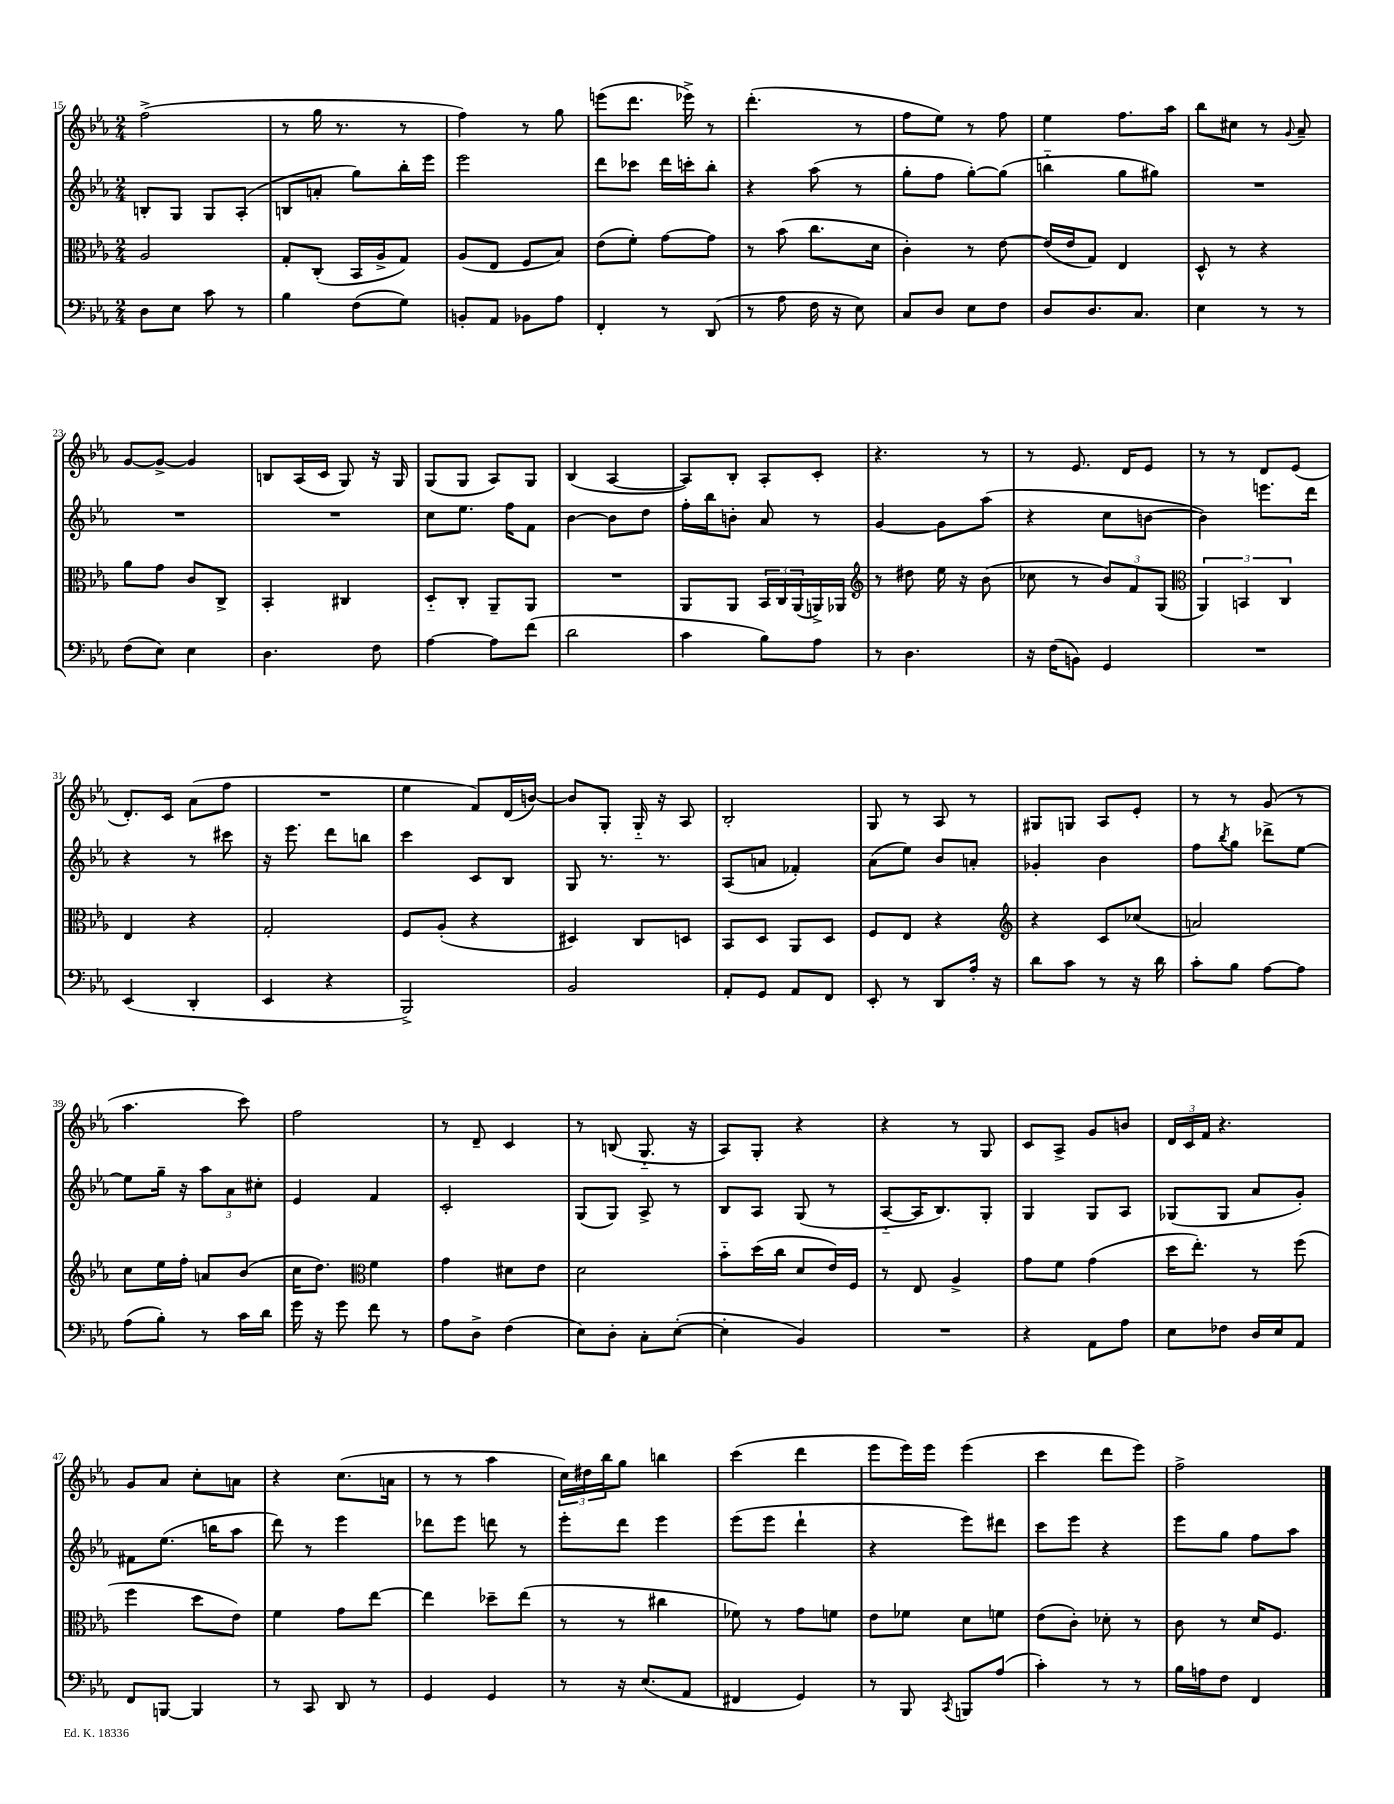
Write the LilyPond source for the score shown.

<<
\new StaffGroup <<
\new Staff = "s0" {
    \clef treble \key ees \major \numericTimeSignature \time 2/4
    f''2->( |
    r8 g''16 r8. r8 |
    f''4) r8 g''8 |
    e'''8( d'''8. ees'''16->) r8 |
    d'''4.-.( r8 |
    f''8 ees''8) r8 f''8 |
    ees''4 f''8. aes''16 |
    bes''8 cis''8 r8 \appoggiatura { g'8 } aes'8-- |
    g'8~ g'8~-> g'4 |
    b8 aes16( c'16 g8) r16 g16 |
    g8( g8 aes8) g8 |
    bes4( aes4~ |
    aes8) bes8-. aes8-. c'8-. |
    r4. r8 |
    r8 ees'8. d'16 ees'8 |
    r8 r8 d'8 ees'8( |
    d'8.-.) c'16 aes'8( f''8 |
    R2 |
    ees''4 f'8) d'16( b'16~) |
    b'8 g8-. g16-_ r16 aes8 |
    bes2-. |
    g8 r8 aes8 r8 |
    gis8 g8 aes8 ees'8-. |
    r8 r8 g'8( r8 |
    aes''4. c'''8) |
    f''2 |
    r8 d'8-- c'4 |
    r8 b8( g8.-_ r16 |
    aes8) g8-. r4 |
    r4 r8 g8 |
    c'8 aes8-> g'8 b'8 |
    \tuplet 3/2 { d'16 c'16 f'16 } r4. |
    g'8 aes'8 c''8-. a'8 |
    r4 c''8.( a'16 |
    r8 r8 aes''4 |
    \tuplet 3/2 { c''16) dis''16 bes''16 } g''8 b''4 |
    c'''4( d'''4 |
    ees'''8 ees'''16) ees'''16 ees'''4( |
    c'''4 d'''8 ees'''8) |
    f''2-> \bar "|." |
}
\new Staff = "s1" {
    \clef treble \key ees \major \numericTimeSignature \time 2/4
    b8-. g8 g8 aes8-.( |
    b8 a'8-. g''8) bes''16-. ees'''16 |
    ees'''2 |
    d'''8 ces'''8 d'''16 c'''16-. bes''8-. |
    r4 aes''8( r8 |
    g''8-. f''8 g''8~-.) g''8( |
    b''4-_ g''8 gis''8) |
    R2 |
    R2 |
    R2 |
    c''8 ees''8. f''16 f'8 |
    bes'4~ bes'8 d''8 |
    f''16-. bes''16 b'8-. aes'8 r8 |
    g'4~ g'8 aes''8( |
    r4 c''8 b'8~ |
    b'4) e'''8. d'''16 |
    r4 r8 cis'''8 |
    r16 ees'''8. d'''8 b''8 |
    c'''4 c'8 bes8 |
    g8 r8. r8. |
    aes8( a'8 fes'4-.) |
    aes'8( ees''8) bes'8 a'8-. |
    ges'4-. bes'4 |
    f''8 \acciaccatura { bes''8 } g''8 des'''8-> ees''8~ |
    ees''8 g''16-- r16 \tuplet 3/2 { aes''8 aes'8 cis''8-. } |
    ees'4 f'4 |
    c'2-. |
    g8( g8) aes8-> r8 |
    bes8 aes8 g8( r8 |
    aes8~-_ aes16 bes8.) g8-. |
    g4 g8 aes8 |
    ges8( ges8 aes'8 g'8-.) |
    fis'8 ees''8.( b''16 aes''8 |
    d'''8) r8 ees'''4 |
    des'''8 ees'''8 d'''8 r8 |
    ees'''8-. d'''8 ees'''4 |
    ees'''8( ees'''8 d'''4-! |
    r4 ees'''8) dis'''8 |
    c'''8 ees'''8 r4 |
    ees'''8 g''8 f''8 aes''8 \bar "|." |
}
\new Staff = "s2" {
    \clef alto \key ees \major \numericTimeSignature \time 2/4
    aes2 |
    g8-. c8-.( bes,16 aes16-> g8) |
    aes8( ees8 f8 bes8) |
    ees'8( f'8-.) g'8~ g'8 |
    r8 bes'8( c''8. d'16 |
    c'4-.) r8 ees'8~ |
    ees'16( ees'16 g8) ees4 |
    d8-^ r8 r4 |
    aes'8 g'8 c'8 c8-> |
    bes,4-. cis4 |
    d8-_ c8-. aes,8-- aes,8 |
    R2 |
    aes,8 aes,8 \tuplet 3/2 { bes,16 c16 aes,16( } a,16->) aes,16 |
    \clef treble r8 dis''8 ees''16 r16 bes'8( |
    ces''8 r8 \tuplet 3/2 { bes'8) f'8 g8( } |
    \clef alto \tuplet 3/2 { aes,4) b,4 c4 } |
    ees4 r4 |
    g2-. |
    f8 aes8-.( r4 |
    dis4) c8 d8 |
    bes,8 d8 aes,8 d8 |
    f8 ees8 r4 |
    \clef treble r4 c'8 ces''8( |
    a'2) |
    c''8 ees''16 f''16-. a'8 bes'8( |
    c''16 d''8.) \clef alto f'4 |
    g'4 dis'8 ees'8 |
    d'2 |
    bes'8-_ d''16( c''16 d'8 ees'16) f16 |
    r8 ees8 aes4-> |
    g'8 f'8 g'4( |
    d''16 ees''8.-.) r8 f''8( |
    f''4 d''8 ees'8) |
    f'4 g'8 ees''8~ |
    ees''4 des''8-- ees''8( |
    r8 r8 cis''4 |
    fes'8) r8 g'8 f'8 |
    ees'8 fes'8 d'8 f'8 |
    ees'8( c'8-.) des'8-. r8 |
    c'8 r8 d'16 f8. \bar "|." |
}
\new Staff = "s3" {
    \clef bass \key ees \major \numericTimeSignature \time 2/4
    d8 ees8 c'8 r8 |
    bes4 f8( g8) |
    b,8-. aes,8 bes,8 aes8 |
    f,4-. r8 d,8( |
    r8 aes8 f16 r16 ees8) |
    c8 d8 ees8 f8 |
    d8 d8. c8. |
    ees4 r8 r8 |
    f8( ees8) ees4 |
    d4. f8 |
    aes4~ aes8 f'8( |
    d'2 |
    c'4 bes8) aes8 |
    r8 d4. |
    r16 f16( b,8) g,4 |
    R2 |
    ees,4( d,4-. |
    ees,4 r4 |
    bes,,2->) |
    bes,2 |
    aes,8-. g,8 aes,8 f,8 |
    ees,8-. r8 d,8 aes16-. r16 |
    d'8 c'8 r8 r16 d'16 |
    c'8-. bes8 aes8~ aes8 |
    aes8( bes8-.) r8 c'16 d'16 |
    g'16 r16 g'8 f'8 r8 |
    aes8 d8-> f4( |
    ees8) d8-. c8-. ees8~-.( |
    ees4-. bes,4) |
    R2 |
    r4 aes,8 aes8 |
    ees8 fes8 d16 ees16 aes,8 |
    f,8 b,,8~ b,,4 |
    r8 c,8 d,8 r8 |
    g,4 g,4 |
    r8 r16 ees8.( aes,8 |
    fis,4 g,4) |
    r8 bes,,8 \acciaccatura { c,8 } b,,8 aes8( |
    c'4-.) r8 r8 |
    bes16 a16 f8 f,4 \bar "|." |
}
>>
>>
\layout { \context { \Score currentBarNumber = #15 } }
